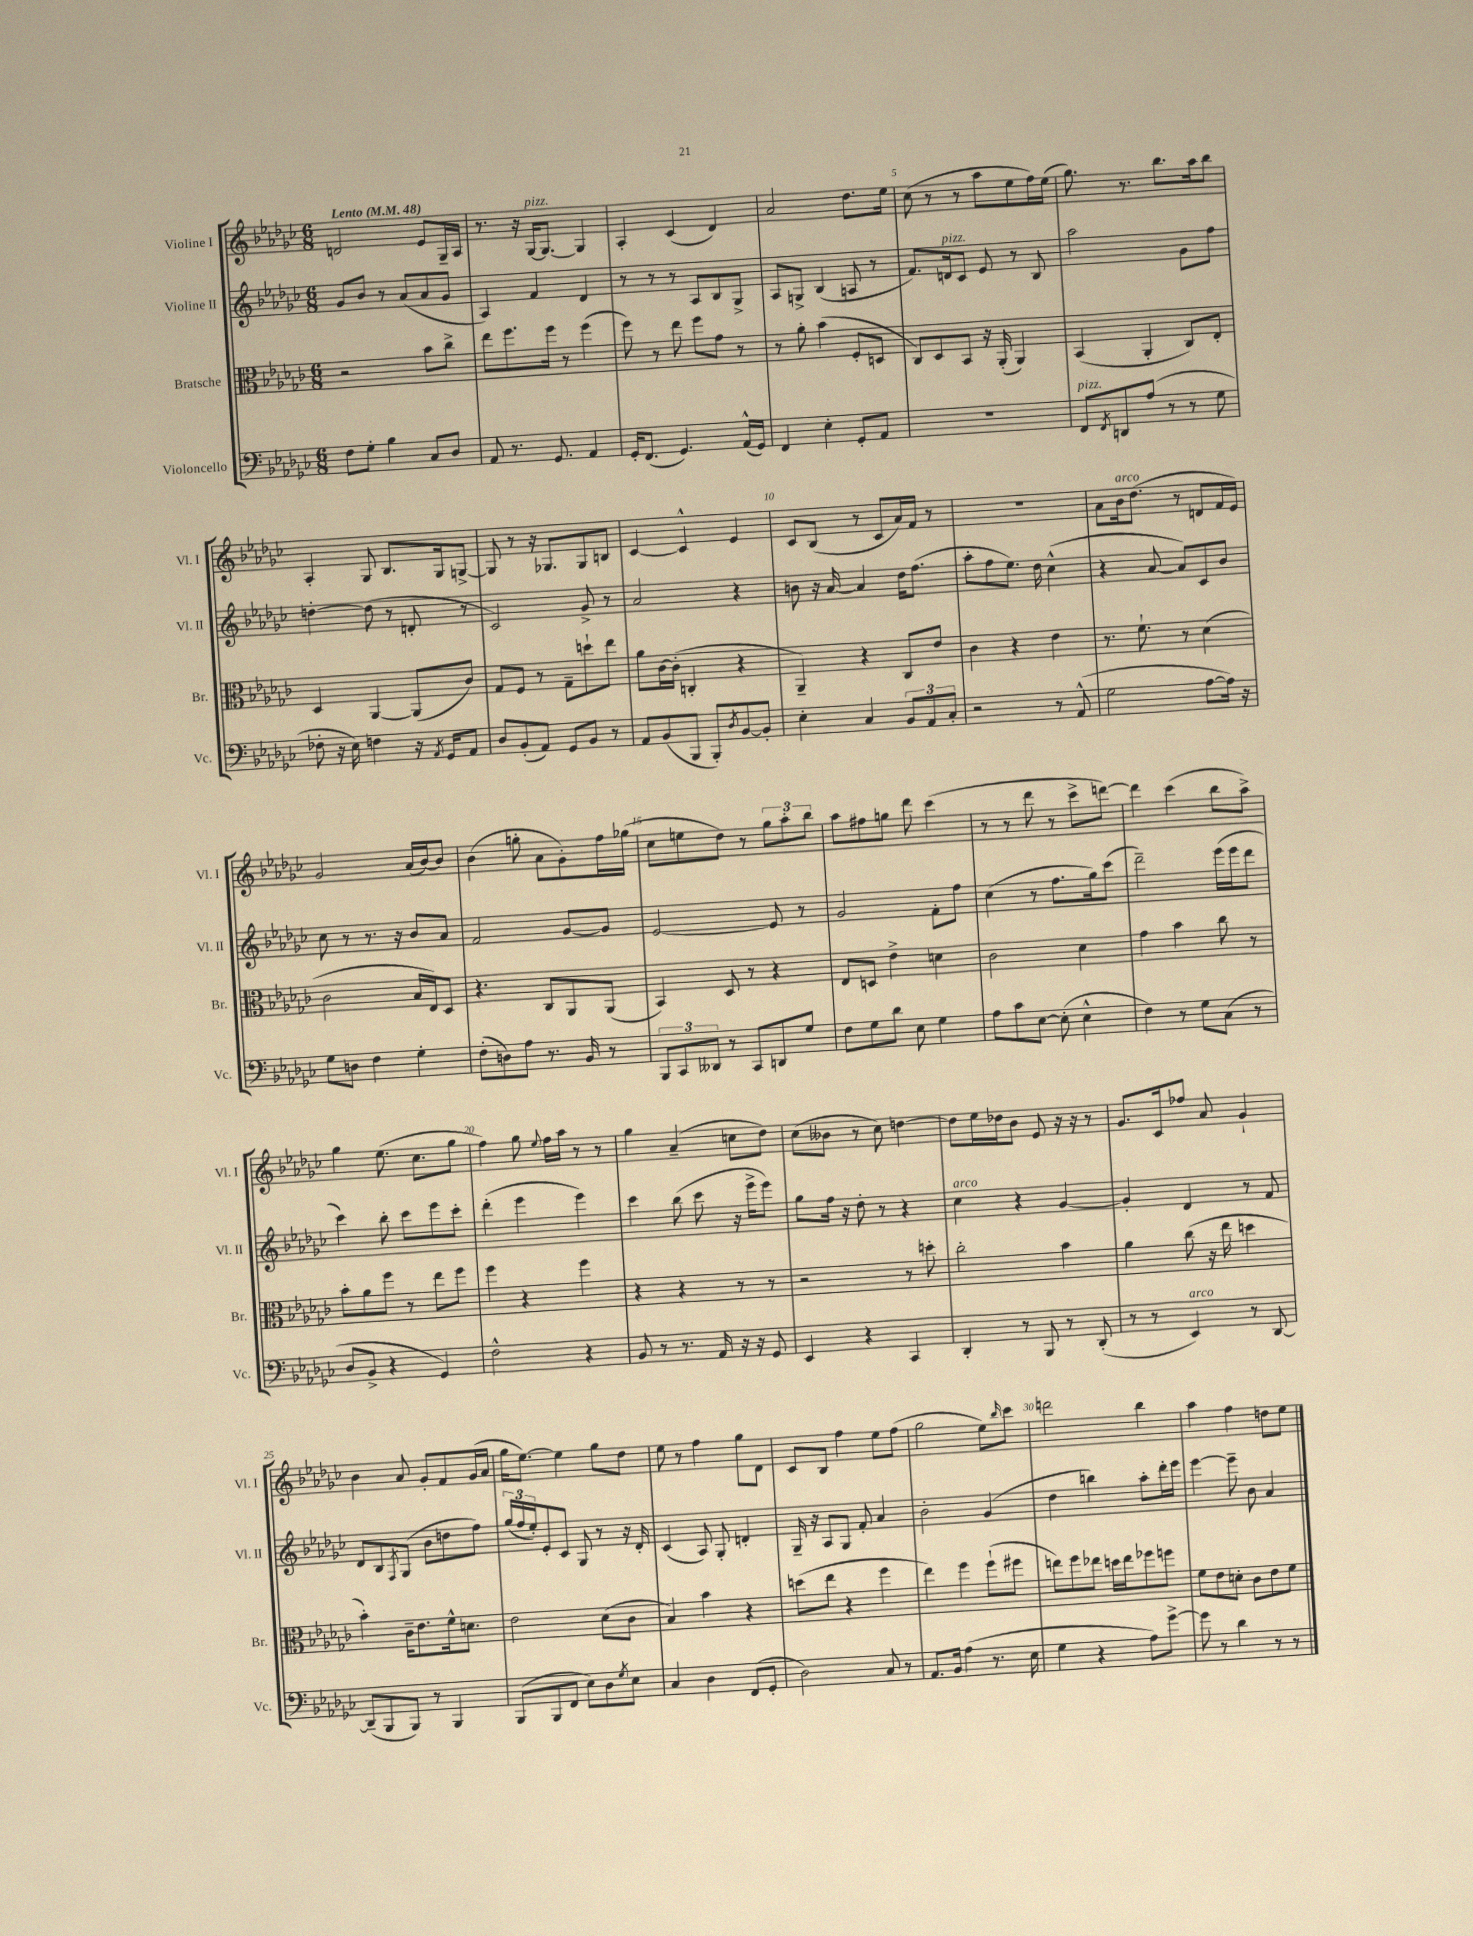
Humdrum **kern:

**kern	**kern	**kern	**kern
*staff4	*staff3	*staff2	*staff1
*clefF4	*clefC3	*clefG2	*clefG2
*k[b-e-a-d-g-c-]	*k[b-e-a-d-g-c-]	*k[b-e-a-d-g-c-]	*k[b-e-a-d-g-c-]
*M6/8	*M6/8	*M6/8	*M6/8
*MM48	*MM48	*MM48	*MM48
8F	2r	8g-	2d
8G-'	.	8b-	.
4B-	.	8r	.
.	.	(8a-	.
8C-	8b-	8a-	8e-
8D-	8cc-^	8g-	16G-~
.	.	.	16A-
=	=	=	=
8AA-	8ee-	4A-)	8.r
8.r	8.ff	.	.
.	.	.	16r
.	.	4f	[16G-
8.GG-	16ff	.	8.G-_
.	8r	.	.
4AA-	(4ff	4d-	4G-]
=	=	=	=
16GG-'	8ff)	8r	4A-'
(8.FF	.	.	.
.	8r	8r	.
4.GG-)	8ee-	8r	(4c-
.	8ff	8A-	.
.	8g-	8B-	4d-)
(16AA-^^	8r	8G-^	.
16GG-)	.	.	.
=	=	=	=
4FF	8r	8A-	2a-
.	8a-'	8G^	.
4E-'	(4b-	(4B-	.
8GG-'	8F'	8A	8.dd-
8AA-	8D	8r	.
.	.	.	16ee-
=	=	=	=
2.r	8C-)	8.f)	(8cc-
.	8D-	.	8r
.	.	16d	.
.	8BB-	8c-	8r
.	16r	8e-	8aa-
.	(16AA-'	.	.
.	4AA-)	8r	8ee-
.	.	8B-	16ff)
.	.	.	(16ee-
=	=	=	=
8FF	(4BB-	2aa-	8.gg-)
8qFF	.	.	.
8DD	.	.	.
.	.	.	8.r
(8A-	4AA-'	.	.
8r	.	.	8.bb-
8r	8C-)	8g-	.
.	.	.	16aa-
8G-	8E-'	8ff	8bb-
=	=	=	=
8F-'	4D-	[4dd'	4A-'
16r	.	.	.
16E-)	.	.	.
4F	[4AA-	(8dd]	8G-
.	.	8r	8.B-
16r	(8AA-]	8d'	.
8qAA-	.	.	.
16GG-	.	.	16G-
8AA-	8c-)	8r	[8G^
=	=	=	=
8D-	8G-	2c-)	8G]
(8BB-'	8F	.	8r
8AA-)	8r	.	16r
.	.	.	8.G-
8GG-	8G-~	.	.
8BB-	8dd`	8g-^	8G-
8r	8ee-	8r	8B
=	=	=	=
8AA-	8a-	2a-	[4c-
(8BB-	[16c-	.	.
.	(16c-']	.	.
8BBB-	4C'	.	4c-^^]
8BBB-')	.	.	.
8qD-	.	.	.
[8BB-	4r	4r	4e-
8BB-']	.	.	.
=	=	=	=
4E-'	4AA-~)	8b	8c-
.	.	16r	(8B-
.	.	[16a-	.
4C-	4r	4a-]	8r
.	.	.	8c-
12BB-	8C-	16dd-	16a-)
.	.	(8.ff	16f
12AA-	.	.	.
.	8e-	.	8r
12C-'	.	.	.
=	=	=	=
2r	4c-	8aa-'	2.r
.	.	8ff	.
.	4r	8.ee-)	.
.	.	16dd-	.
8r	4e-	(4cc-^^	.
(8AA-^^	.	.	.
=	=	=	=
2G-	8.r	4r	8a-
.	.	.	16b-
.	8.f`	.	(8.dd-
.	.	[8a-	.
.	8r	8a-])	8r
[8A-	(4d-	8c-	8d
16A-])	.	8b-	16f
16r	.	.	16e-)
=	=	=	=
8G-	2c-	8cc-	2g-
8D	.	8r	.
4F	.	8.r	.
.	.	16r	.
4G-'	16B-	8b-	(16a-
.	16E-)	.	[16b-)
.	8D-	8a-	8b-]
=	=	=	=
(8F'	4.r	2f	(4b-
8D)	.	.	.
8A-	.	.	8gg'
8.r	8C-	.	8a-
.	8AA-	[8g-	8g-')
16BB-	.	.	.
8r	(8AA-	8g-]	16ff
.	.	.	(16gg-
=	=	=	=
12BBB-	4BB-)	[2e-	8cc-
12CC-	.	.	.
.	.	.	8ee
12DD--	.	.	.
8r	8D-	.	8dd-)
8CC-	8r	.	8r
8DD	4r	8e-]	12gg-
.	.	.	12aa-'
8G-	.	8r	.
.	.	.	12bb-
=	=	=	=
8F	8E-	2g-	8aa-
8G-	8D	.	8ff#
8d-	4e-^	.	8gg
8E-	.	.	8ddd-
4G-	4d	8f'	(4ccc-
.	.	8ff	.
=	=	=	=
8A-	2c-	(4cc-	8r
8c-	.	.	8r
[8E-	.	8r	8ddd-
(8E-']	.	8.ff	8r
4E-^^	4d-	.	8ccc-^
.	.	16gg-)	.
.	.	(8ccc-	[8ddd)
=	=	=	=
4F)	4g-	2ddd-~)	4ddd]
8r	4b-	.	(4ccc-
8G-	.	.	.
(8C-	8cc-	(16eee-	8bb-
.	.	16eee-	.
8r	8r	8ddd-	8aa-^)
=	=	=	=
8D-	8b-'	4ccc-)	4gg-
8BB-^	8a-	.	.
4r	8ff	8bb-'	(8.ee-
.	8r	8ccc-	.
.	.	.	8.cc-
4GG-)	8ee-	8eee-	.
.	8ff	8ccc-'	8gg-
=	=	=	=
2F^^	4ff	(4ddd-'	4ff)
.	4r	4eee-	8gg-
.	.	.	8qqee-
.	.	.	16ff
.	.	.	16aa-
4r	4ff	4eee-)	8r
.	.	.	8r
=	=	=	=
8BB-	4r	4ccc-	4gg-
8r	.	.	.
8.r	4r	(8bb-	(4a-~
.	.	8ccc-	.
16AA-	.	.	.
16r	8r	16r	8cc
16r	.	16eee-^	.
8GG-	8r	8eee-)	8dd-)
=	=	=	=
4EE-	2r	8gg-	(8cc-
.	.	16ff	8b--
.	.	16r	.
4r	.	8dd-'	8r
.	.	8r	8cc-)
4CC-	8r	4r	[4dd
.	8dd'	.	.
=	=	=	=
4DD-'	2cc-'	4cc-	8dd]
.	.	.	16ee-
.	.	.	16dd-
8r	.	4r	8b-
8BBB-	.	.	8e-
8r	4b-	[4g-	16r
.	.	.	16r
(8DD-'	.	.	8r
=	=	=	=
8r	4a-	4g-']	8.g-
8r	.	.	.
.	.	.	16c-
4EE-)	(8cc-	4d-	8ff-
.	16r	.	8a-
.	16ee-	.	.
8r	4dd	8r	4g-`
[8DD-	.	8f	.
=	=	=	=
(8DD-~]	4b-')	8d-	4b-
8BBB-	.	8B-	.
.	.	8qF	.
8BBB-)	16c-~	(8G-	8a-
.	8.e-	.	.
8r	.	8b-	8g-'
4BBB-	16f^^	8dd	8f
.	8.d	.	.
.	.	8ff)	(16g-
.	.	.	16a-
=	=	=	=
(8BBB-	2e-	(24gg-	16gg-
.	.	24ff	.
.	.	.	[8.ee-)
.	.	24ee-')	.
8BBB-	.	8e-'	.
8FF	.	8c-	4ee-]
8E-)	.	8G-	.
8D-	(8d-	8r	8gg-
8qG-	.	.	.
8E-	8c-	16r	8dd-
.	.	16d-'	.
=	=	=	=
4C-	4B-)	(4c-	8ee-
.	.	.	8r
4D-	4b-	8A-)	4ff
.	.	8G-'	.
(8FF	4r	4d'	8gg-
8GG-'	.	.	8d-
=	=	=	=
2D-)	(8dd	16G-~	8c-
.	.	16r	.
.	8ee-	8A-	8B-
.	4r	8G-	4ff
.	.	8f'	.
8C-	4ff	4a-	8ee-
8r	.	.	(8ff
=	=	=	=
8.AA-	4ee-)	2b-'	2gg-
16BB-	.	.	.
(4A-	4ff	.	.
8.r	(8ff`	(4g-	8ee-)
.	.	.	16qqbb-
.	8ff#	.	8ccc-
16E-	.	.	.
=	=	=	=
4G-	8ee)	4dd-	2ddd
.	8ff	.	.
4r	8ee-	4bb)	.
.	16dd	.	.
.	16ee-	.	.
8A-)	8ff-	8aa-'	4bb-
[8g-^	8ff	16ddd-'	.
.	.	16eee-	.
=	=	=	=
8g-]	8f	[4eee-	4aa-
8r	8e-	.	.
4d-	8d'	8eee-~]	4ff
.	8c-	8b-	.
8r	8e-	4a-	8dd
8r	8f	.	8ee-
==	==	==	==
*-	*-	*-	*-
